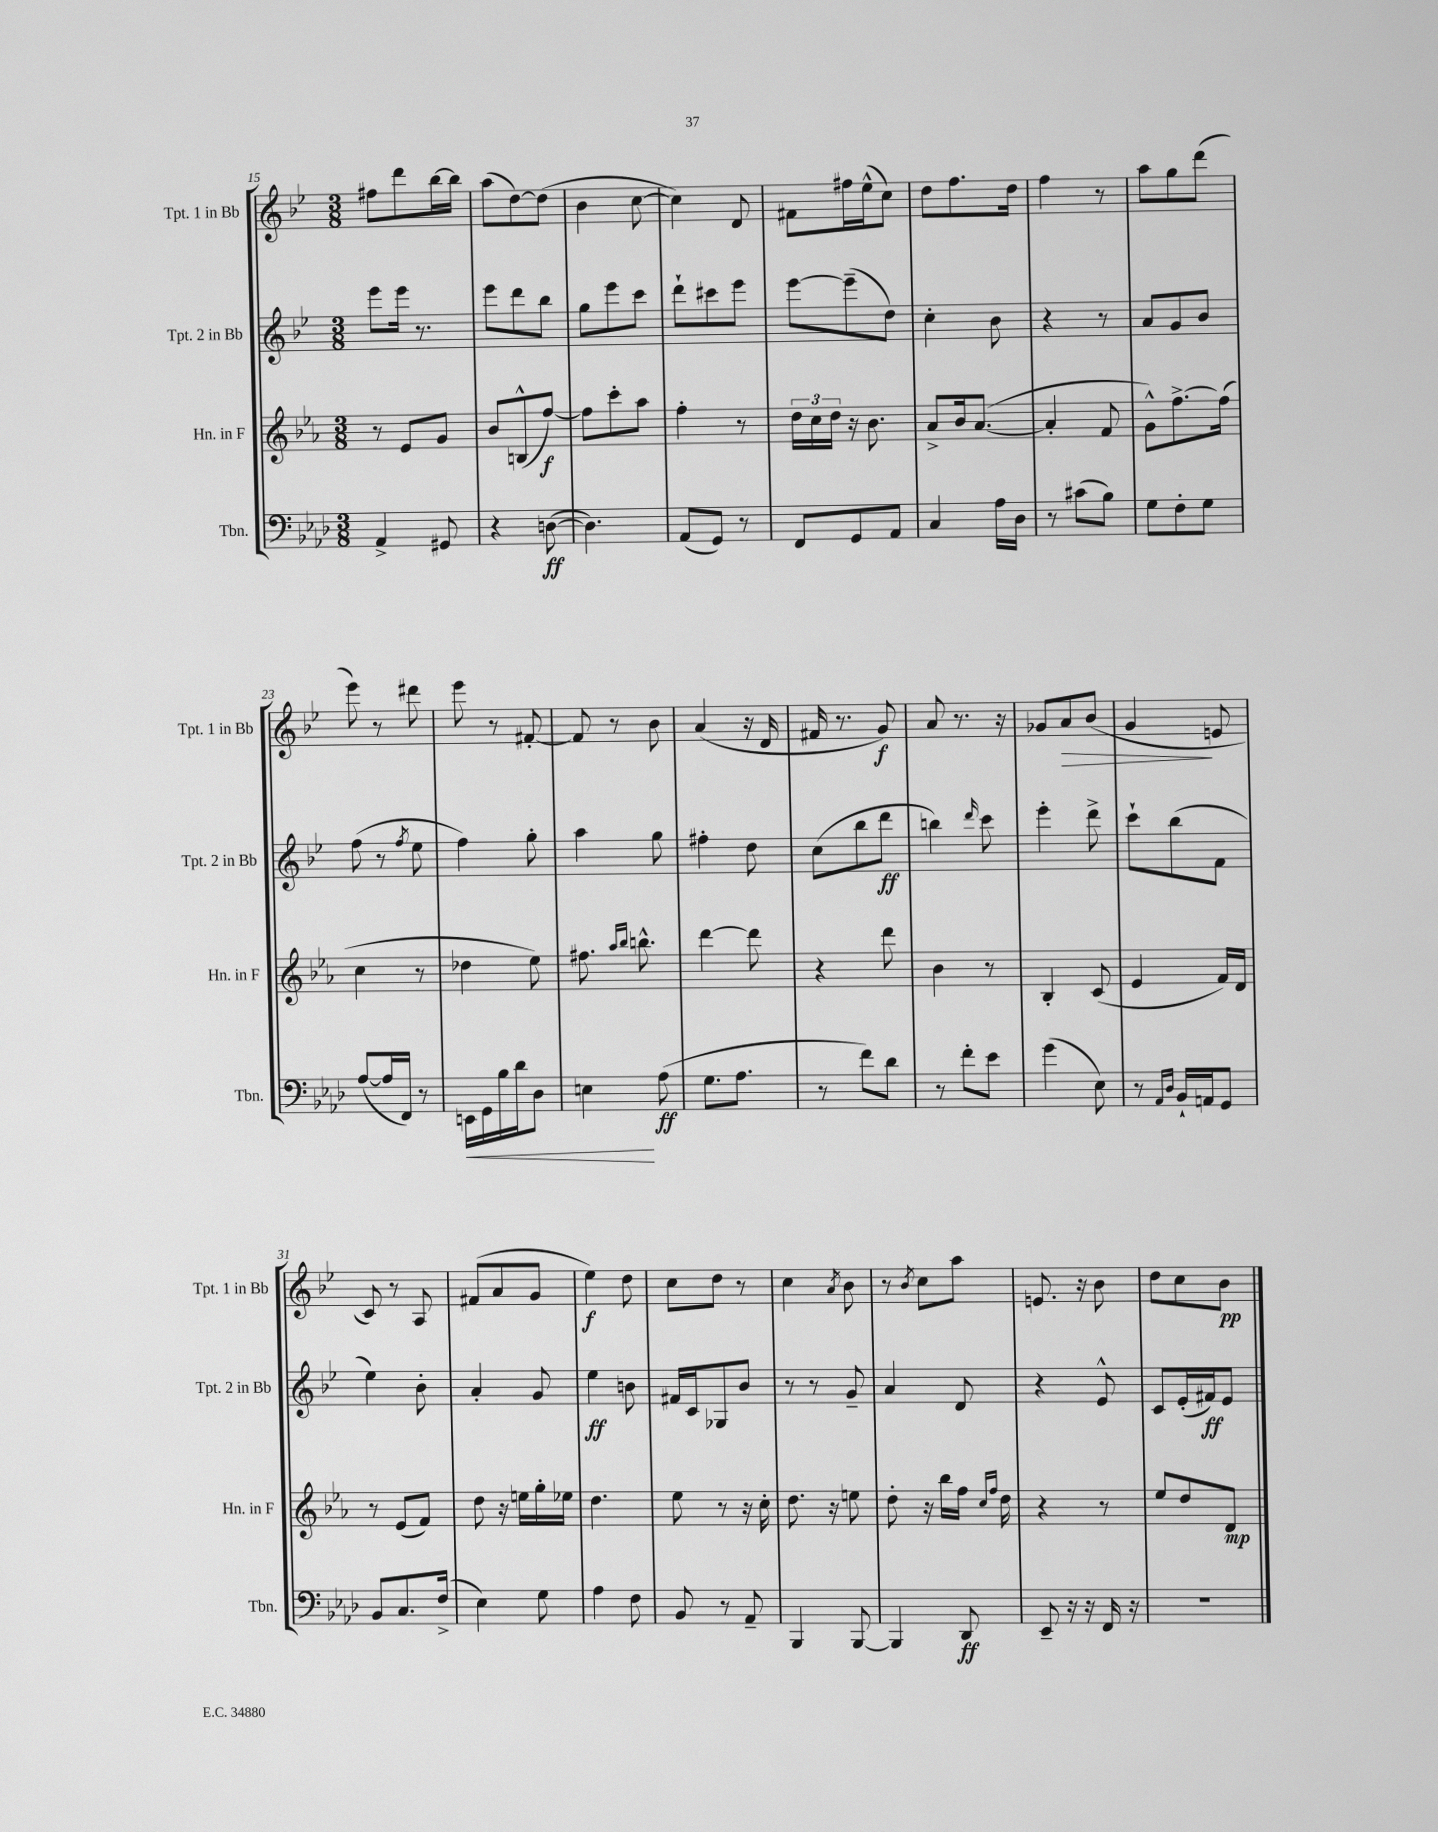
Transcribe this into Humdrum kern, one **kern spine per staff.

**kern	**kern	**kern	**kern
*staff4	*staff3	*staff2	*staff1
*clefF4	*clefG2	*clefG2	*clefG2
*k[b-e-a-d-]	*k[b-e-a-]	*k[b-e-]	*k[b-e-]
*M3/8	*M3/8	*M3/8	*M3/8
4AA-^	8r	8eee-	8ff#
.	8e-	16eee-	8ddd
.	.	8.r	.
8GG#	8g	.	[16bb-
.	.	.	16bb-]
=	=	=	=
4r	8b-	8eee-	(8aa
.	(8B^^	8ddd	[8dd)
([8D	[8ff)	8bb-	(8dd]
=	=	=	=
4.D])	8ff]	8gg	4b-
.	8ccc'	8eee-	.
.	8aa-	8ccc	[8cc
=	=	=	=
(8AA-	4ff'	8ddd`	4cc])
8GG)	.	8ccc#	.
8r	8r	8eee-	8d
=	=	=	=
8FF	24dd	[8eee-	8f#
.	24cc	.	.
.	24dd	.	.
8GG	16r	(8eee-~]	16ff#
.	8.b-	.	(16ee-^^
8AA-	.	8dd)	8cc)
=	=	=	=
4C	8a-^	4cc'	8dd
.	16b-	.	8.ff
.	([8.a-	.	.
16A-	.	8b-	.
16D-	.	.	16dd
=	=	=	=
8r	4a-']	4r	4ff
(8c#	.	.	.
8B-)	8f	8r	8r
=	=	=	=
8G	8g^^)	8a	8aa
8F'	[8.ff^	8g	8gg
8G	.	8b-	(8ddd
.	(16ff]	.	.
=	=	=	=
([8A-	4cc	(8ff	8eee-)
16A-]	.	8r	8r
16FF)	.	.	.
.	.	8qff	.
8r	8r	8ee-	8ddd#
=	=	=	=
16EE	4dd-	4ff)	8eee-
16GG	.	.	.
16B-	.	.	8r
16d-	.	.	.
8D-	8ee-)	8gg'	[8f#'
=	=	=	=
4E	8.ff#	4aa	8f#]
.	.	.	8r
.	16qqaa-	.	.
.	16qqbb-	.	.
.	8.bb^^	.	.
(8A-	.	8gg	8b-
=	=	=	=
8.G	[4ddd	4ff#'	(4a
8.A-	.	.	.
.	8ddd]	8dd	16r
.	.	.	16d
=	=	=	=
8r	4r	(8cc	16f#
.	.	.	8.r
8f)	.	8bb-	.
8d-	8ddd	8ddd	8g)
=	=	=	=
8r	4b-	4bb)	8a
8f'	.	.	8.r
.	.	16qqddd	.
8e-	8r	8ccc	.
.	.	.	16r
=	=	=	=
(4g	4B-'	4eee-'	8g-
.	.	.	8a
8E-)	(8c	8ddd^	(8b-
=	=	=	=
8r	4e-	8ccc`	4g
16qqAA-	.	.	.
16qqD-	.	.	.
16BB-`	.	(8bb-	.
16AA	.	.	.
8GG	16f)	8f	8e
.	16d	.	.
=	=	=	=
8BB-	8r	4ee-)	8c)
8.C	(8e-	.	8r
.	8f)	8b-'	8A
(16F^	.	.	.
=	=	=	=
4E-)	8dd	4a'	(8f#
.	16r	.	8a
.	16ee	.	.
8G	16gg'	8g	8g
.	16ee-	.	.
=	=	=	=
4A-	4.dd	4ee-	4ee-)
8F	.	8b	8dd
=	=	=	=
8BB-	8ee-	16f#	8cc
.	.	16c	.
8r	8r	8G-	8dd
8AA-~	16r	8b-	8r
.	16cc'	.	.
=	=	=	=
4BBB-	8.dd	8r	4cc
.	.	8r	.
.	16r	.	.
.	.	.	8qa
[8BBB-	8ee	8g~	8b-
=	=	=	=
4BBB-]	8dd'	4a	8r
.	.	.	8qb-
.	16r	.	8cc
.	16bb-	.	.
8DD-	16ff	8d	8aa
.	16qqcc	.	.
.	16qqff	.	.
.	16dd	.	.
=	=	=	=
8EE-~	4r	4r	8.e
16r	.	.	.
16r	.	.	16r
16FF	8r	8e-^^	8b-
16r	.	.	.
=	=	=	=
4.r	8ee-	8c	8dd
.	8dd	(16e-'	8cc
.	.	16f#)	.
.	8d	8e-	8b-
==	==	==	==
*-	*-	*-	*-
